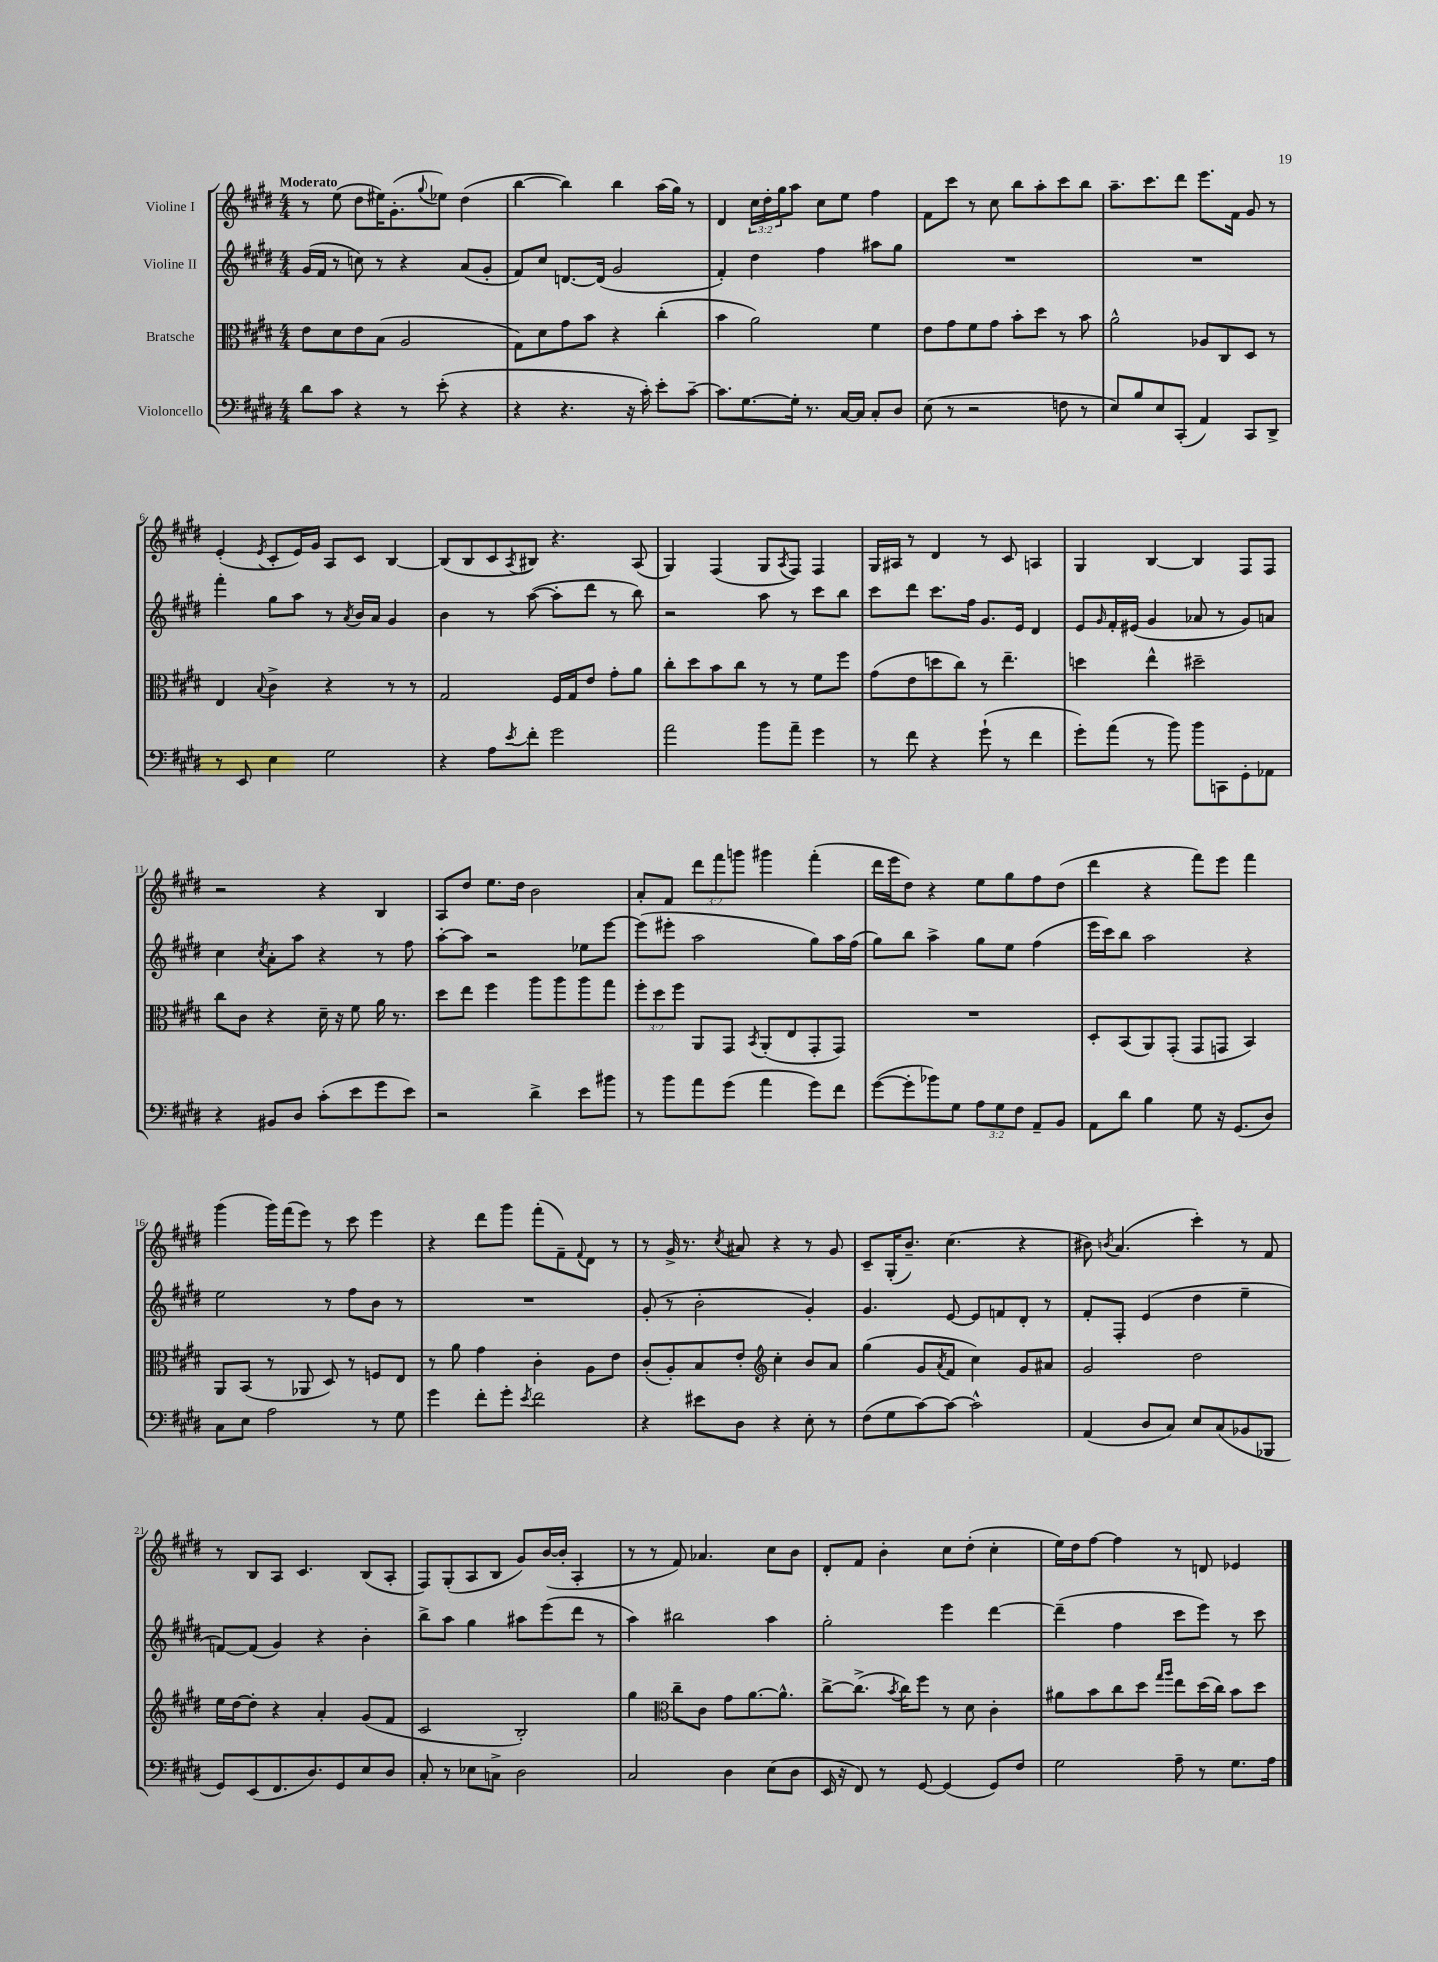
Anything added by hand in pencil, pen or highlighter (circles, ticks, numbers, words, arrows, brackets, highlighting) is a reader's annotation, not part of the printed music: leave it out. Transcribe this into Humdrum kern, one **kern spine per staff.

**kern	**kern	**kern	**kern
*part4	*part3	*part2	*part1
*staff4	*staff3	*staff2	*staff1
*I"Violoncello	*I"Bratsche	*I"Violine II	*I"Violine I
*clefF4	*clefC3	*clefG2	*clefG2
*k[f#c#g#d#]	*k[f#c#g#d#]	*k[f#c#g#d#]	*k[f#c#g#d#]
*M4/4	*M4/4	*M4/4	*M4/4
=1	=1	=1	=1
!	!	!	!LO:TX:a:B:t=Moderato
8d#\L	8e\L	(16g#/LL	8r
.	.	16f#/JJ	.
8c#\J	8d#\	8r	(8ee\
4r	8e\	8ccn\)	8dd#\L
.	(8B\J	8r	16ee#X\K)
.	.	.	(8.g#'\
8r	2A/	4r	.
.	.	.	8qqgg#/
(8e'\	.	.	8ee-X\J)
4r	.	(8a/L	(4dd#\
.	.	8g#'/J	.
=2	=2	=2	=2
4r	8G#\L)	8f#/L)	[4bb\
.	8d#\	8cc#/J	.
4.r	8g#\	[8.dn/L	4bb\])
.	8b\J	.	.
.	.	(16d/Jk]	.
.	4r	2g#/	4bb\
16r	.	.	.
16c#'\)	.	.	.
8e'\L	(4cc#'\	.	(16aa\LL
.	.	.	16gg#\JJ)
[8c#~\J	.	.	8r
=3	=3	=3	=3
8.c#\L]	4b\	4f#'/)	4d#/
[8.G#\	.	.	.
.	2a\)	4dd#\	24cc#\LL
.	.	.	24dd#'\
.	.	.	24gg#\J
16G#'\Jk]	.	.	8aa\J
8.r	.	.	.
.	.	4ff#\	8cc#\L
[16C#/LL	.	.	8ee\J
16C#/JJ]	.	.	.
8C#'/L	4f#\	8aa#X\L	4ff#\
8D#/J	.	8gg#\J	.
=4	=4	=4	=4
(8E\	8e\L	1r	8f#\L
8r	8g#\	.	8ccc#\J
2r	8f#\	.	8r
.	8g#\J	.	8cc#\
.	8b'\L	.	8bb\L
.	8dd#\J	.	8aa'\
8Fn\	8r	.	8ccc#\
8r	8b\	.	8bb\J
=5	=5	=5	=5
8E/L)	2a^^\	1r	8.aa~\L
8B/	.	.	.
.	.	.	8.ccc#\
8E/	.	.	.
(8CC#'/J	.	.	8ddd#\J
4AA/)	8A-X/L	.	8.eee\L
.	8C#/	.	.
.	.	.	16f#\Jk
8CC#/L	8D#/J	.	8g#/
8DD#^/J	8r	.	8r
!!LO:LB:g=z
=6	=6	=6	=6
8r	4E/	4fff#'\	(4e'/
8EE/	.	.	.
.	8qqB/	.	8qe/
4E\	4c#^\	8gg#\L	8c#'/L
.	.	8aa\J	16e/L)
.	.	.	16g#/JJ
2G#\	4r	8r	8A/L
.	.	8qa/	.
.	.	16b/LL	8c#/J
.	.	16a/JJ	.
.	8r	4g#/	[4B/
.	8r	.	.
=7	=7	=7	=7
4r	2G#/	4b\	(8B/L]
.	.	.	8B/
8A\L	.	8r	8c#/
8qe/	.	.	8qA/
8f#'\J	.	([8aa\	8B#X/J)
2g#\	16F#/LL	8aa'\L]	4.r
.	16G#/J	.	.
.	8e/J	8ddd#\J	.
.	8g#'\L	8r	.
.	8a\J	8bb\)	(8A/
=8	=8	=8	=8
2a\	8cc#'\L	2r	4G#/)
.	8dd#\	.	.
.	8b\	.	(4F#/
.	8cc#\J	.	.
8b\L	8r	8aa\	8G#/L
.	.	.	8qA/
8a~\J	8r	8r	8F#/J)
4g#\	8f#\L	8ccc#\L	4F#/
.	8ff#\J	8bb\J	.
=9	=9	=9	=9
8r	(8g#\L	8ccc#\L	16G#/LL
.	.	.	16A#X/JJ
8f#\	8e\	8ddd#\J	8r
4r	8ddn\	8.ccc#\L	4d#/
.	8cc#\J)	.	.
.	.	16ff#\Jk	.
(8g#`\	8r	8.g#/L	8r
8r	4.ee~\	.	8c#/
.	.	16e/Jk	.
4f#\	.	4d#/	4An/
=10	=10	=10	=10
8g#'\L)	4ddn\	8e/L	4G#/
.	.	16qqg#/	.
(8a\J	.	16f#'/L	.
.	.	(16e#X/JJ	.
8r	4ee^^\	4g#/	[4B/
8b\)	.	.	.
8b\L	2dd#X~\	8a-X/	4B/]
8CCn\	.	8r	.
8GG#'\	.	8g#/L)	8F#/L
8AA-X\J	.	8an/J	8F#/J
!!LO:LB:g=z
=11	=11	=11	=11
4r	8cc#\L	4cc#\	2r
.	8c#\J	.	.
.	.	8qcc#/	.
8BB#X/L	4r	8a'\L	.
8D#/J	.	8aa\J	.
(8c#'\L	16d#~\	4r	4r
.	16r	.	.
8e\	8f#\	.	.
8g#\	16a\	8r	4B/
.	8.r	.	.
8e\J)	.	8ff#\	.
=12	=12	=12	=12
2r	8dd#\L	[8aa'\L	8A/L
.	8ee\J	8aa\J]	8dd#/J
.	4ff#\	2r	8.ee\L
.	.	.	16dd#\Jk
4d#^\	8aa\L	.	2b\
.	8aa\	.	.
8e\L	8aa\	8ee-X\L	.
8b#X\J	8gg#\J	[8eee\J	.
=13	=13	=13	=13
8r	12ff#'\L	(8eee\L]	8a'/L
.	12dd#\	.	.
8b\L	.	8eee#X'\J	8f#/J
.	12ff#\J	.	.
8a\	8AA/L	2aa\	12ddd#\L
.	.	.	12fff#\
(8g#\J	8GG#/J	.	.
.	.	.	12gggn\J
.	8qBB/	.	.
4a\	(8AA'/L	.	4ggg#X\
.	8E/	.	.
8g#\L)	8GG#'/	8gg#\L)	(4fff#'\
8f#\J	8GG#/J)	16aa\L	.
.	.	(16ff#\JJ	.
=14	=14	=14	=14
([8g#\L	1r	8gg#\L)	16ddd#\LL
.	.	.	16eee\J
8g#'\]	.	8bb\J	8dd#\J)
8b-X\)	.	4aa^\	4r
8G#\J	.	.	.
12A\L	.	8gg#\L	8ee\L
12G#\	.	.	.
.	.	8ee\J	8gg#\
12F#\J	.	.	.
8AA~/L	.	(4ff#\	8ff#\
8BB/J	.	.	(8dd#\J
=15	=15	=15	=15
8AA\L	8D#'/L	16eee\LL	4ddd#\
.	.	16ccc#\J)	.
8d#\J	(8BB/	8bb\J	.
4B\	8AA/)	2aa\	4r
.	(8GG#'/J	.	.
8G#\	8GG#/L	.	8fff#\L)
16r	8GGn/J	.	8eee\J
(8.GG#/L	.	.	.
.	4BB/)	4r	4fff#\
8D#/J)	.	.	.
!!LO:LB:g=z
=16	=16	=16	=16
8C#\L	8AA/L	2ee\	(4ggg#\
8E\J	(8BB/J	.	.
2A\	8r	.	16ggg#\LL)
.	.	.	(16fff#\J
.	8AA-X/	.	8eee\J)
.	8D#/)	8r	8r
.	8r	8ff#\L	8ccc#\
8r	8Fn/L	8b\J	4eee\
8G#\	8E/J	8r	.
=17	=17	=17	=17
4g#\	8r	1r	4r
.	8a\	.	.
8f#'\L	4g#\	.	8ddd#\L
8g#'\J	.	.	8ggg#\J
8qe/	.	.	.
2f#\	4c#'\	.	(8fff#'\L
.	.	.	8f#~\)
.	.	.	8qqf#/
.	8A\L	.	8d#\J
.	8e\J	.	8r
=18	=18	=18	=18
4r	(8c#'/L	(8g#'/	8r
.	8A'/)	8r	16g#^/
.	.	.	8.r
8e#X\L	8B/	2b'\	.
.	.	.	8qcc#/
8D#\J	8e'/J	.	8a#X/
*	*clefG2	*	*
4r	4cc#'\	.	4r
8E'\	8b/L	4g#'/)	8r
8r	8a/J	.	8g#/
=19	=19	=19	=19
(8F#\L	(4gg#\	4.g#/	8c#~/L
8G#\	.	.	(16G#'/K
.	.	.	8.b~/J)
[8c#\)	8g#/L	.	.
.	8qa/	.	.
8c#\J_	8f#/J	[8e/	(4.cc#\
2c#^^\]	4cc#\)	8e/L]	.
.	.	8fn/	.
.	8g#/L	8d#'/J	4r
.	8a#X/J	8r	.
=20	=20	=20	=20
(4AA/	2g#/	8f#'/L	8b#X\)
.	.	.	8qbn/
.	.	8F#'/J	(4.a/
8D#/L	.	(4e/	.
8C#/J)	.	.	.
8E/L	2dd#\	4dd#\	4ccc#'\)
(8C#/	.	.	.
8BB-X/	.	4ee~\	8r
8BBB-X/J	.	.	8f#/
!!LO:LB:g=z
=21	=21	=21	=21
8GG#/L)	16ee\LL	[8fn/L)	8r
.	[16dd#\J	.	.
(8EE/	8dd#'\J]	(8f/J]	8B/L
8.FF#/	4r	4g#/)	8A/J
.	.	.	4.c#/
8.D#/)	.	.	.
.	4a'/	4r	.
8GG#/	.	.	.
8E/	(8g#/L	4b'\	(8B/L
8D#/J	8f#/J	.	8A'/J
=22	=22	=22	=22
8C#'/	2c#/	8bb^\L	8F#/L)
8r	.	8aa\J	(8G#'/
8E-X\L	.	4gg#\	8A/
8Cn^\J	.	.	8B/J
2D#\	2B'/)	8aa#X\L	8g#/L)
.	.	(8eee\	([16b/L
.	.	.	16b'/JJ]
.	.	8ddd#\J	4A'/
.	.	8r	.
=23	=23	=23	=23
2C#/	4gg#\	4aa\)	8r
.	.	.	8r
*	*clefC3	*	*
.	8cc#~\L	2bb#X\	8f#/)
.	8c#\J	.	4.a-X/
4D#\	8g#\L	.	.
.	[8.a\	.	.
(8E\L	.	4aa\	8cc#\L
.	8.a^^\J]	.	.
8D#\J	.	.	8b\J
=24	=24	=24	=24
16EE/	[8cc#^\L	2gg#'\	8d#'/L
16r	.	.	.
8FF#/)	(8.cc#^\J]	.	8f#/J
8r	.	.	4b'\
.	8qb/	.	.
.	16cc#\KL)	.	.
[8GG#/	8ff#\J	.	.
(4GG#/]	8r	4eee\	8cc#\L
.	8d#\	.	(8dd#'\J
8GG#/L)	4c#'\	[4ddd#\	4cc#'\
8F#/J	.	.	.
=25	=25	=25	=25
2G#\	8a#X\L	(4ddd#~\]	16ee\LL)
.	.	.	16dd#\J
.	8b\	.	[8ff#\J
.	8cc#\	4ff#\	4ff#\]
.	8dd#\J	.	.
.	16qqgg#/LL	.	.
.	16qqaa/JJ	.	.
8A~\	8ee\L	8ccc#\L	8r
8r	(16dd#\L	8eee\J)	8dn/
.	16cc#\JJ)	.	.
8.G#\L	8b\L	8r	4e-X/
.	8dd#\J	8ccc#\	.
16A\Jk	.	.	.
==	==	==	==
*-	*-	*-	*-
